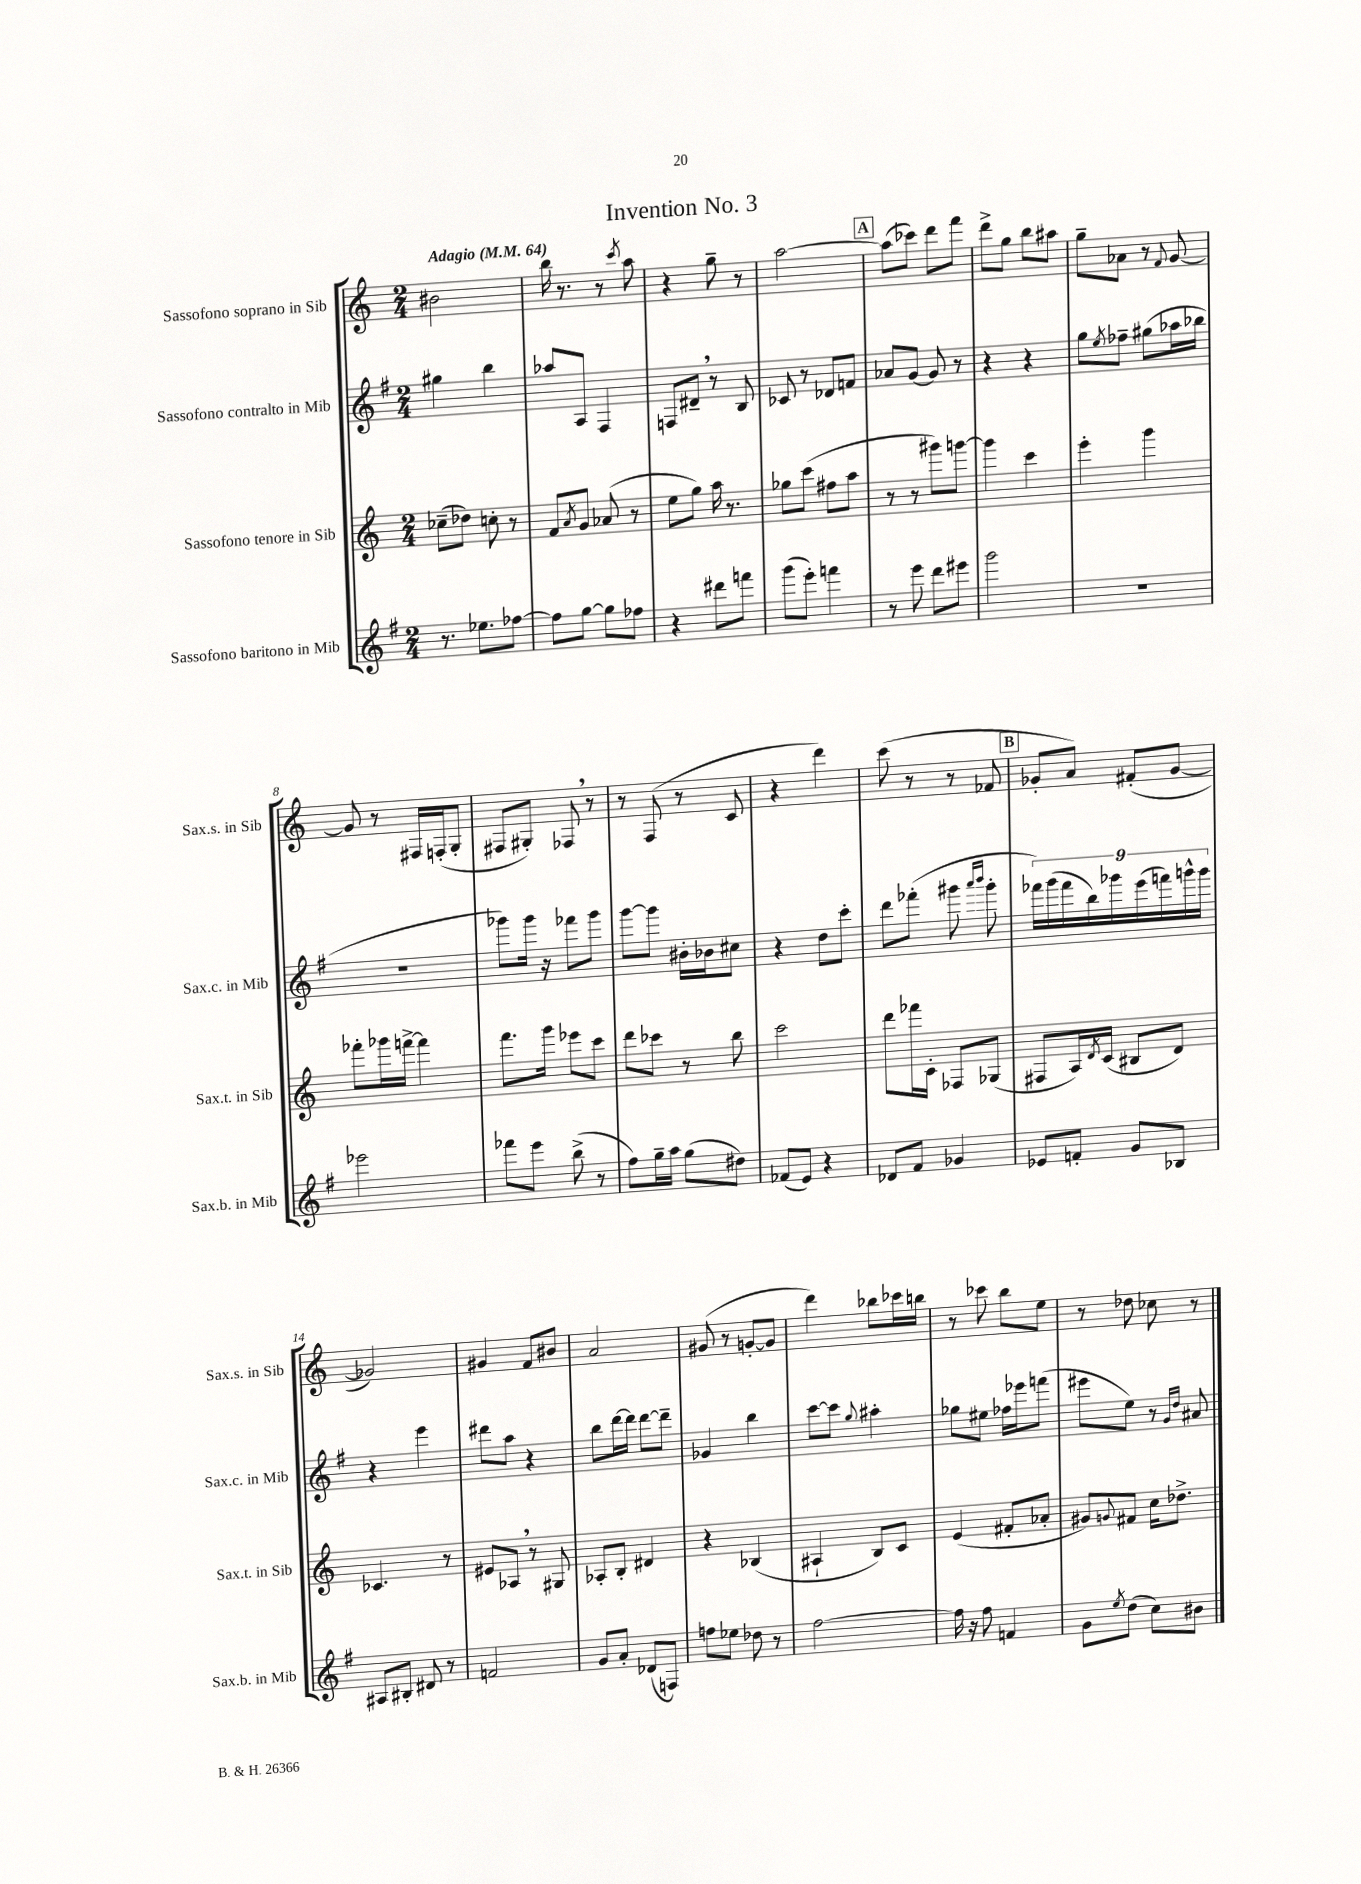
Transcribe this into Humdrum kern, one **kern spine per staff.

**kern	**kern	**kern	**kern
*staff4	*staff3	*staff2	*staff1
*clefG2	*clefG2	*clefG2	*clefG2
*k[f#]	*k[]	*k[f#]	*k[]
*M2/4	*M2/4	*M2/4	*M2/4
*MM64	*MM64	*MM64	*MM64
8.r	(8cc-~	4gg#	2b#
.	8dd-)	.	.
8.ee-	.	.	.
.	8cc'	4bb	.
[8ff-	8r	.	.
=	=	=	=
8ff-]	8f	8aa-	16bb
.	.	.	8.r
.	8qa	.	.
[8gg	8g	8A	.
8gg]	(8a-	4F#	8r
.	.	.	8qccc
8ff-	8r	.	8aa
=	=	=	=
4r	8ee	8F	4r
.	8gg)	8d#~	.
8ddd#	16aa	8r	8gg~
.	8.r	.	.
8fff	.	8B	8r
=	=	=	=
(8ggg	8gg-	8c-	[2aa
8eee')	(8ccc	8r	.
4fff	8ff#	8d-	.
.	8aa	8f	.
=	=	=	=
8r	8r	8a-	(8aa]
8eee	8r	[8g	8ccc-)
8ddd	8ggg#)	8g]	8ddd
8eee#	[8ggg	8r	8fff
=	=	=	=
2ggg	4ggg]	4r	8ddd^
.	.	.	8gg
.	4ccc	4r	8bb
.	.	.	8aa#
=	=	=	=
2r	4eee'	8gg	8gg~
.	.	8qee	.
.	.	8ff-~	8a-
.	4ggg	(8gg#	8r
.	.	.	8qqf
.	.	16aa-	[8g
.	.	16bb-	.
=	=	=	=
2eee-	8fff-'	2r	8g]
.	16ggg-	.	8r
.	[16fff^	.	.
.	4fff]	.	16F#
.	.	.	(16F'
.	.	.	8G'
=	=	=	=
8fff-	8.fff	8ggg-)	8F#
8eee	.	16ggg-	8G#')
.	16ggg	16r	.
(8bb^	8eee-	8fff-	8F-
8r	8ccc	8ggg-	8r
=	=	=	=
8ff#)	8ddd	[8ggg	8r
16gg~	8ccc-	8ggg]	(8F
16aa	.	.	.
(8gg	8r	16b#'	8r
.	.	16b-	.
8dd#)	8bb	8cc#	8c
=	=	=	=
(8f-	2ccc	4r	4r
8e)	.	.	.
4r	.	8dd	4ddd)
.	.	8ccc'	.
=	=	=	=
8d-	8ddd	8ddd	(8ccc
8f#	16fff-	(8fff-'	8r
.	16c'	.	.
4g-	8F-	8ggg#	8r
.	.	16qqaaa	.
.	.	16qqbbb	.
.	(8G-	8ggg#'	8f-
=	=	=	=
8e-	8F#	18fff-)	8g-'
.	.	(18ggg	.
.	.	18fff-	.
8f'	16A)	.	8a)
.	.	18bb)	.
.	8qd	.	.
.	(16c	.	.
.	.	18ggg-	.
8g	8B#	.	(8f#'
.	.	(18eee	.
.	.	18fff)	.
8B-	8d)	.	[8g-
.	.	18ggg^^	.
.	.	18ggg	.
=	=	=	=
8A#	4.c-	4r	2g-])
8B#'	.	.	.
8d#	.	4eee	.
8r	8r	.	.
=	=	=	=
2f	8e#	8ddd#	4g#
.	8A-	8aa	.
.	8r	4r	8f
.	8G#	.	8b#
=	=	=	=
8g	8A-'	8bb	2a
8a'	8B'	[16ddd	.
.	.	16ddd]	.
(8d-	4d#	[8ddd	.
8F)	.	8ddd~]	.
=	=	=	=
8ff	4r	4g-	(8g#
8ee-	.	.	8r
8dd-	(4B-	4bb	[8g'
8r	.	.	8g]
=	=	=	=
[2ff#	4A#`	[8ccc	4ddd)
.	.	8ccc]	.
.	.	8qqgg	.
.	8B)	4aa#'	8bb-
.	8c	.	16ccc-
.	.	.	16bb
=	=	=	=
16ff#]	(4e	8gg-	8r
16r	.	.	.
8ff#	.	8ee#	8ccc-
4f	8f#'	16ff-	8bb
.	.	16eee-	.
.	8a-'	(8fff	8ee
=	=	=	=
8g	8g#)	8eee#	8r
8qee	8qqg	.	.
(8dd	8f#	8ee)	8dd-
8cc)	16cc	8r	8cc-
.	8.dd-^	.	.
.	.	16qqg	.
.	.	16qqdd	.
8b#	.	8a#	8r
==	==	==	==
*-	*-	*-	*-
